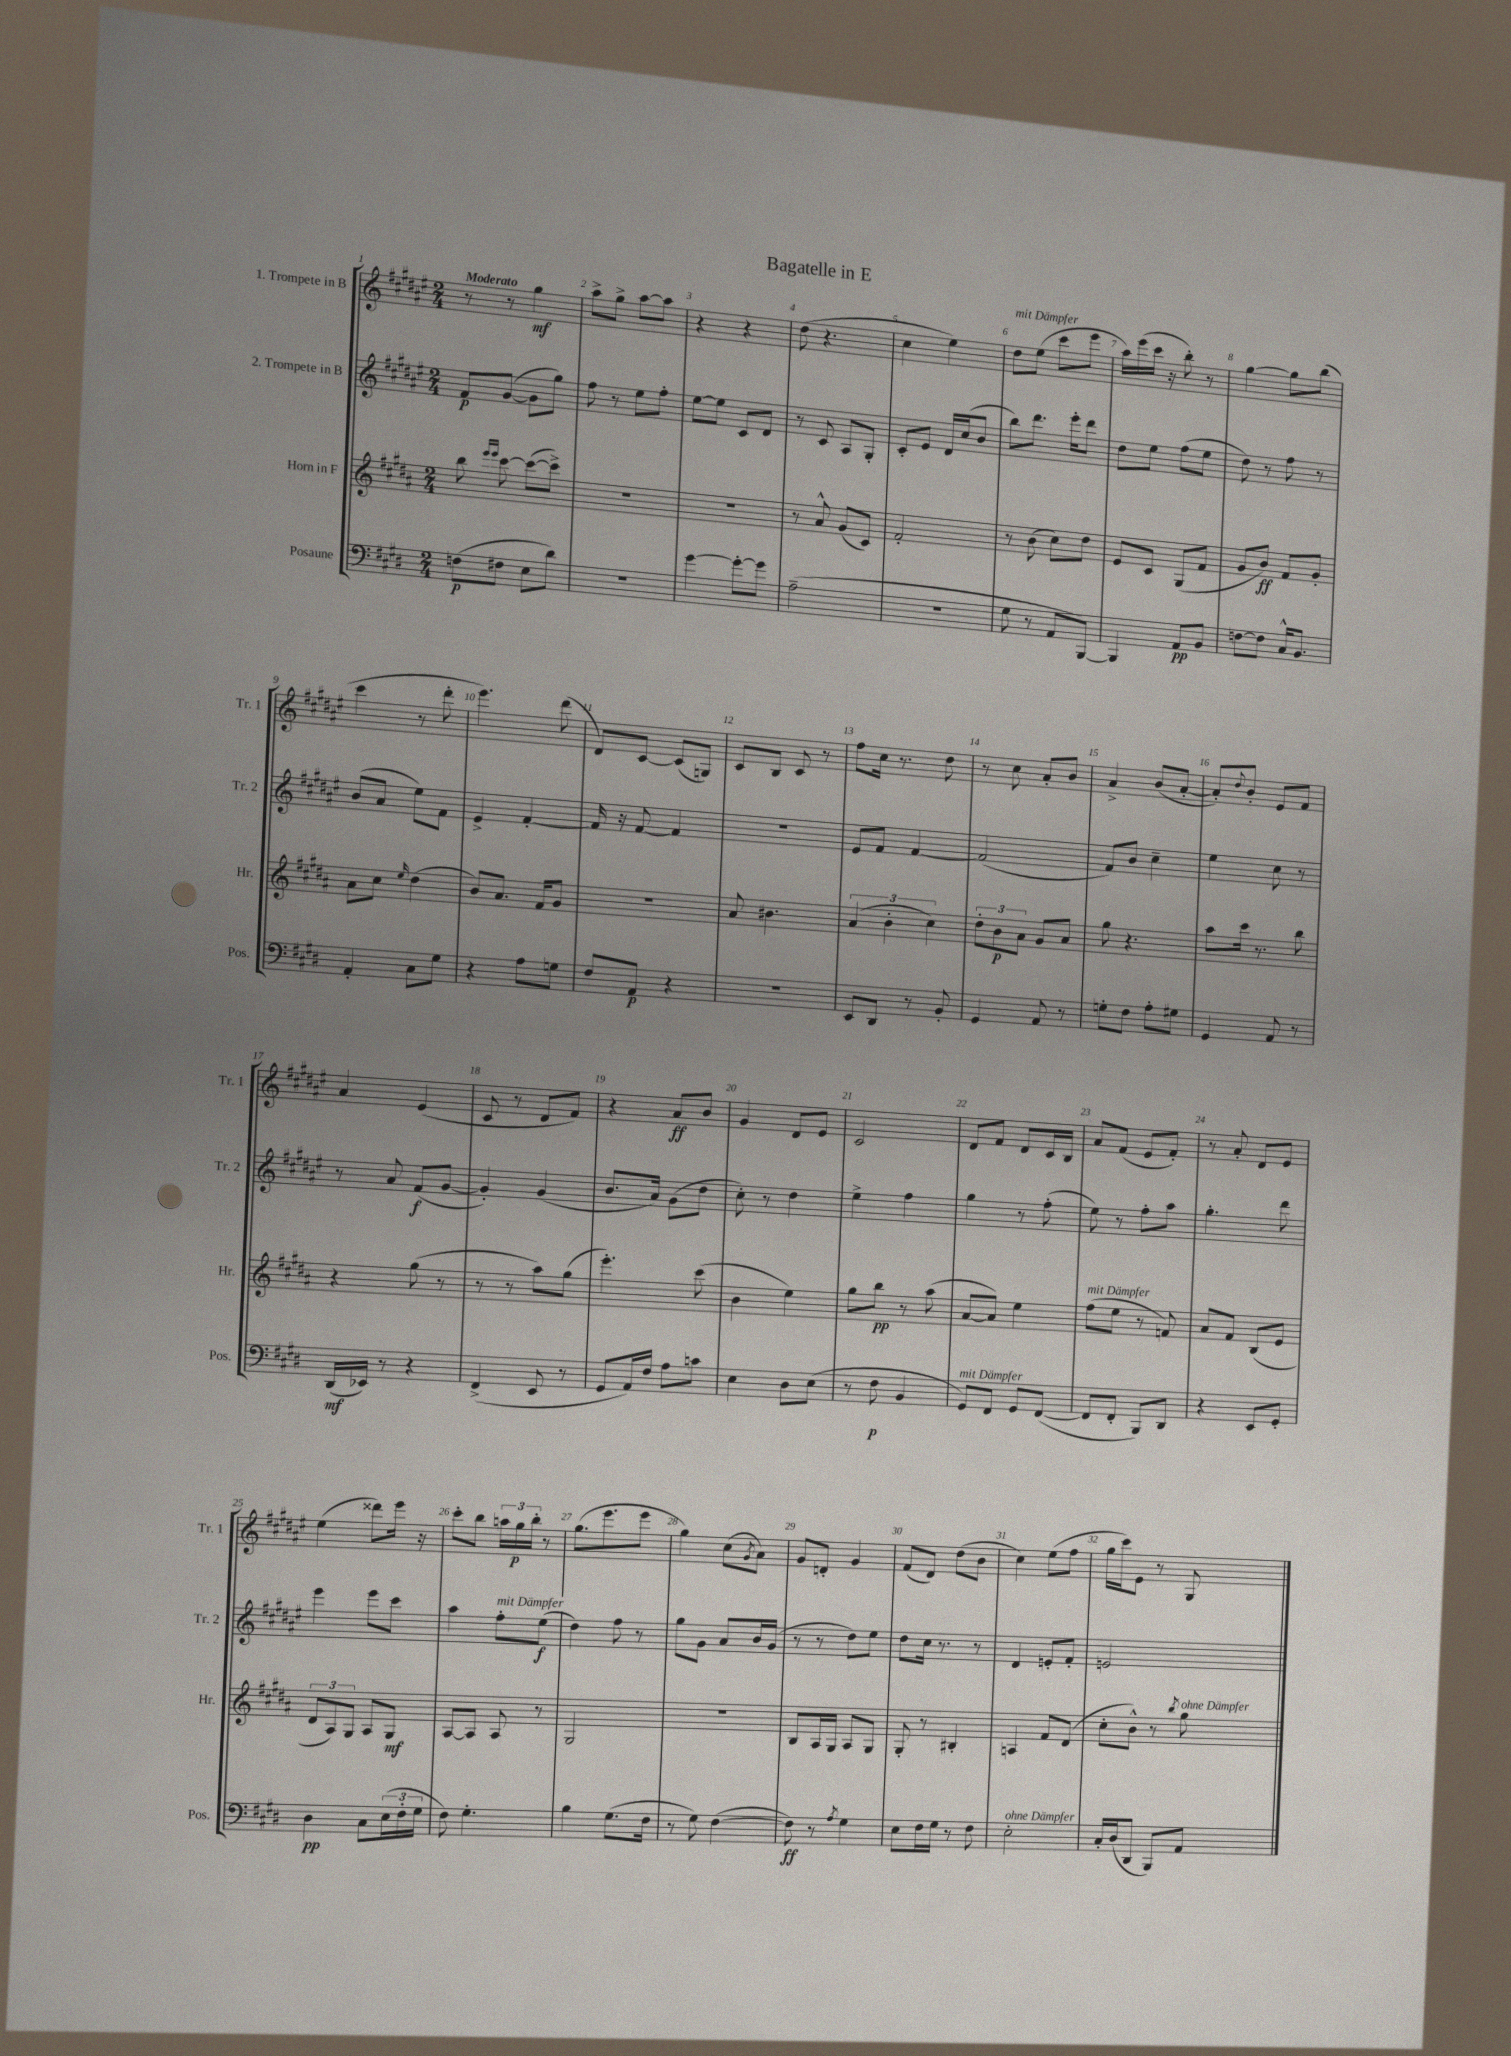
\header { title = "Bagatelle in E" }
<<
\new StaffGroup <<
\new Staff = "s0" \with { instrumentName = "1. Trompete in B" shortInstrumentName = "Tr. 1" } {
    \clef treble \key fis \major \numericTimeSignature \time 2/4 \tempo "Moderato"
    r8 r8 gis''4\mf |
    ais''8-> gis''8-> ais''8~ ais''8 |
    r4 r4 |
    dis''8( r4. |
    cis''4 eis''4) |
    dis''8^\markup { \italic "mit Dämpfer" } eis''8( cis'''8 eis'''8 |
    ais''16) eis'''16( cis'''16 r16 b''8-.) r8 |
    gis''4~ gis''8 b''8( |
    cis'''4 r8 dis'''8-. |
    eis'''4.) dis'''8( |
    dis'8) cis'8~ cis'8( g8) |
    cis'8 b8 cis'8 r8 |
    fis''8 cis''16 r8. dis''8 |
    r8 cis''8 ais'8-. b'8 |
    ais'4-> b'8( ais'8~-. |
    ais'8-.) \appoggiatura { dis''8 } b'8-. eis'8 fis'8 |
    ais'4 eis'4( |
    cis'8 r8 dis'8 fis'8) |
    r4 ais'8\ff b'8 |
    gis'4 dis'8 eis'8 |
    cis'2 |
    dis'8 fis'8 dis'8 cis'16 b16 |
    ais'8 fis'8( eis'8 fis'8-.) |
    r8 ais'8-. dis'8 eis'8 |
    eis''4( disis'''8) eis'''16 r16 |
    cis'''8-. b''8 \tuplet 3/2 { a''16 gis''16\p b''16-. } r8 |
    gis''8.( eis'''8. eis'''8 |
    gis''4) cis''8( \acciaccatura { gis'8 } ais'8) |
    gis'8 d'8-. gis'4 |
    fis'8( dis'8) dis''8( b'8 |
    cis''4) eis''8( fis''8 |
    gis''16 cis'''16) eis'8 r8 gis8 \bar "|." |
}
\new Staff = "s1" \with { instrumentName = "2. Trompete in B" shortInstrumentName = "Tr. 2" } {
    \clef treble \key fis \major \numericTimeSignature \time 2/4
    fis'8\p gis'8~( gis'8 gis''8) |
    fis''8 r8 eis''8 fis''8-. |
    eis''8~ eis''8 cis'8 dis'8 |
    r8 cis'8 ais8 gis8-. |
    cis'8-. eis'8 dis'16 cis''16( b'8 |
    b''8) dis'''8. eis'''16-. dis'''8 |
    dis''8 eis''8 fis''8( eis''8 |
    dis''8) r8 fis''8 r8 |
    b'8( ais'8 eis''8) fis'8 |
    eis'4-> fis'4~-. |
    fis'16 r16 fis'8~ fis'4 |
    R2 |
    eis'8 fis'8 fis'4~ |
    fis'2( |
    fis'8) b'8 cis''4-- |
    eis''4 cis''8 r8 |
    r8 ais'8 fis'8\f( gis'8~ |
    gis'4-.) gis'4( |
    b'8. ais'16) gis'8( dis''8 |
    cis''8-.) r8 dis''4 |
    eis''4-> fis''4 |
    gis''4 r8 fis''8-.( |
    eis''8) r8 fis''8-. ais''8 |
    gis''4.-. dis'''8 |
    eis'''4 eis'''8 cis'''8 |
    ais''4 fis''8-.^\markup { \italic "mit Dämpfer" } eis''8\f( |
    dis''4) fis''8 r8 |
    gis''8 gis'8 ais'8 b'16 gis'16( |
    r8 r8 dis''8) eis''8 |
    dis''8 cis''16 r8. r8 |
    dis'4 e'8-. fis'8-. |
    e'2 \bar "|." |
}
\new Staff = "s2" \with { instrumentName = "Horn in F" shortInstrumentName = "Hr." } {
    \clef treble \key b \major \numericTimeSignature \time 2/4
    b''8 \grace { e'''16 e'''16 } cis'''8~ cis'''8~( cis'''8->) |
    R2 |
    R2 |
    r8 ais'8-^ gis'8( cis'8) |
    fis'2-. |
    r8 b'8( cis''8) dis''8 |
    e'8 cis'8 gis8( fis'8 |
    gis'8 b'8\ff) fis'8 gis'8-. |
    ais'8 cis''8 \grace { e''16 } dis''4( |
    b'8) ais'8. fis'16 gis'8 |
    R2 |
    ais'8 bis'4. |
    \tuplet 3/2 { ais'4( b'4-. cis''4) } |
    \tuplet 3/2 { dis''8-. b'8\p ais'8 } gis'8 ais'8 |
    gis''8 r4. |
    ais''8 cis'''16 r8. b''8 |
    r4 gis''8( r8 |
    r8 r8 ais''8) gis''8( |
    e'''4.-.) cis'''8( |
    b'4 e''4) |
    gis''8 b''8\pp r8 ais''8( |
    ais'8~ ais'8) e''4 |
    fis''8^\markup { \italic "mit Dämpfer" }( e''8 r8 f'8) |
    ais'8 fis'8 b8( e'8 |
    \tuplet 3/2 { dis'8 ais8) gis8 } ais8 gis8\mf |
    ais8~ ais8 ais8 r8 |
    gis2 |
    R2 |
    b8 ais16 gis16 ais8 gis8 |
    gis8-. r8 bis4-. |
    a4 fis'8 dis'8( |
    cis''8-. b'8-^) r8 \acciaccatura { b''8 } gis''8^\markup { \italic "ohne Dämpfer" } \bar "|." |
}
\new Staff = "s3" \with { instrumentName = "Posaune" shortInstrumentName = "Pos." } {
    \clef bass \key e \major \numericTimeSignature \time 2/4
    f8\p( fis8 e8 dis'8) |
    r2 |
    gis'4~ gis'8~-. gis'8 |
    a2--( |
    r2 |
    gis8 r8 a,8 b,,8~) |
    b,,4 a,8\pp b,8 |
    f8~ f8 cis16-^ b,8. |
    a,4-. cis8 gis8 |
    r4 a8 g8 |
    fis8 a,8\p r4 |
    R2 |
    e,8 dis,8 r8 b,8-. |
    gis,4 a,8 r8 |
    g8-. fis8 a8-. gis8 |
    gis,4 a,8 r8 |
    dis,16\mf( ees,16) r8 r4 |
    fis,4->( e,8 r8 |
    gis,8 a,16) fis16 a8 c'8 |
    e4 dis8 e8( |
    r8 fis8\p b,4 |
    gis,8^\markup { \italic "mit Dämpfer" }) fis,8 gis,8 fis,8~( |
    fis,8 fis,8-. b,,8) dis,8 |
    r4 e,8 gis,8-. |
    dis4\pp cis8 \tuplet 3/2 { e16( fis16-. gis16 } |
    fis8) gis4.-. |
    b4 gis8.( fis16 |
    r8 gis8) fis4~( |
    fis8\ff) r8 \acciaccatura { a8 } gis4 |
    e8 fis16 gis16 r8 fis8 |
    e2-.^\markup { \italic "ohne Dämpfer" } |
    cis16-. dis16( dis,8 b,,8) a,8 \bar "|." |
}
>>
>>
\layout { \context { \Score \override BarNumber.break-visibility = ##(#f #t #t) barNumberVisibility = #all-bar-numbers-visible } }
